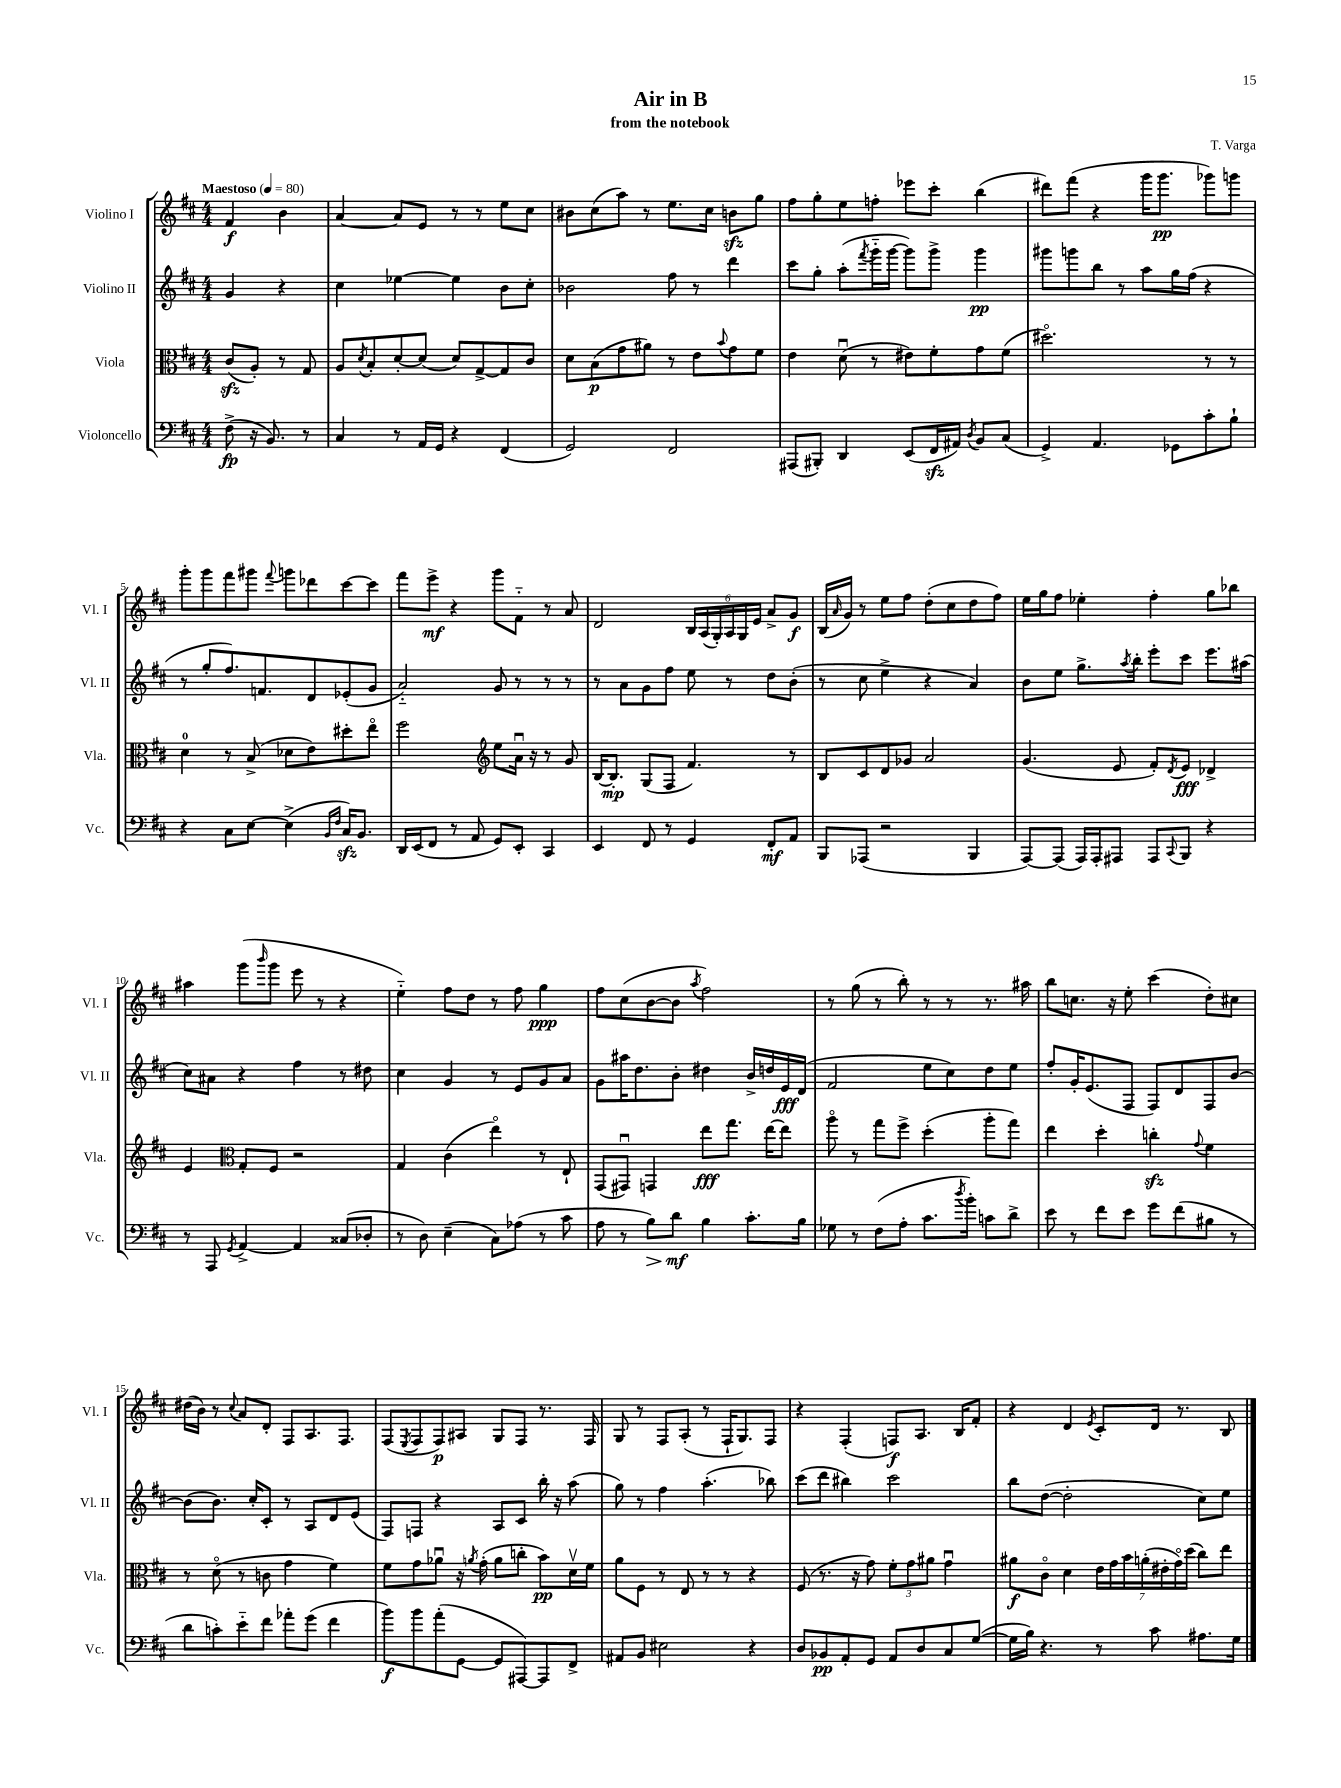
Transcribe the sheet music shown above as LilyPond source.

\header { title = "Air in B" composer = "T. Varga" subtitle = "from the notebook" }
<<
\new StaffGroup <<
\new Staff = "s0" \with { instrumentName = "Violino I" shortInstrumentName = "Vl. I" } {
    \clef treble \key d \major \numericTimeSignature \time 4/4 \partial 2 \tempo "Maestoso" 4 = 80
    fis'4\f b'4 |
    a'4~ a'8 e'8 r8 r8 e''8 cis''8 |
    bis'8 cis''8( a''8) r8 e''8. cis''16 b'8\sfz g''8 |
    fis''8 g''8-. e''8 f''8-. ees'''8 cis'''8-. b''4( |
    dis'''8) fis'''8( r4 g'''16 g'''8.\pp ges'''8) g'''8 |
    g'''8-. g'''8 fis'''8 gis'''8 \appoggiatura { fis'''8 } g'''8 des'''8 cis'''8~ cis'''8 |
    fis'''8 e'''8->\mf r4 g'''8 fis'8-_ r8 a'8 |
    d'2 \tuplet 6/4 { b16 a16( g16-.) a16 g16 e'16 } a'8-> g'8\f |
    b16( \grace { a'16 } g'16) r8 e''8 fis''8 d''8-.( cis''8 d''8 fis''8) |
    e''16 g''16 fis''8 ees''4-. fis''4-. g''8 bes''8 |
    ais''4 g'''8( \grace { b'''16 } g'''8 e'''8 r8 r4 |
    e''4-_) fis''8 d''8 r8 fis''8 g''4\ppp |
    fis''8 cis''8( b'8~ b'8 \acciaccatura { a''8 } fis''2) |
    r8 g''8( r8 b''8-.) r8 r8 r8. ais''16 |
    b''8 c''8. r16 e''8-. cis'''4( d''8-.) cis''8 |
    dis''16( b'16) r8 \appoggiatura { cis''8 } a'8 d'8-. fis8 a8. fis8. |
    fis8( \acciaccatura { e8 } fis8 fis8\p) ais8 g8 fis8 r8. fis16 |
    g8 r8 fis8 a8-.( r8 fis16-! g8.) fis8 |
    r4 fis4-.( f8\f) a8. b16 fis'8-. |
    r4 d'4 \acciaccatura { e'8 } cis'8-. d'16 r8. b8 \bar "|." |
}
\new Staff = "s1" \with { instrumentName = "Violino II" shortInstrumentName = "Vl. II" } {
    \clef treble \key d \major \numericTimeSignature \time 4/4 \partial 2
    g'4 r4 |
    cis''4 ees''4~ ees''4 b'8 cis''8-. |
    bes'2 fis''8 r8 d'''4 |
    cis'''8 g''8-. a''8-.( \acciaccatura { fis'''8 } g'''16-_ g'''16~ g'''8) g'''8-> g'''4\pp |
    gis'''8 g'''8 b''8 r8 a''8 g''16 fis''16( r4 |
    r8 g''8-. fis''8.) f'8. d'8 ees'8-.( g'8 |
    a'2-_) g'8 r8 r8 r8 |
    r8 a'8 g'8 fis''8 e''8 r8 d''8 b'8-.( |
    r8 cis''8 e''4-> r4 a'4) |
    b'8 e''8 g''8.-> \acciaccatura { a''8 } b''16-. e'''8-. cis'''8 e'''8. ais''16( |
    cis''8) ais'8 r4 fis''4 r8 dis''8 |
    cis''4 g'4 r8 e'8 g'8 a'8 |
    g'8 ais''16 d''8. b'8-. dis''4 b'16-> d''16 e'16\fff d'16( |
    fis'2 e''8 cis''8) d''8 e''8 |
    fis''8-. g'16-. e'8.( fis8 fis8) d'8 fis8 b'8~ |
    b'8( b'8.) cis''16-. cis'8-. r8 a8 d'8 e'8( |
    fis8) f8 r4 a8 cis'8 b''16-. r16 a''8( |
    g''8) r8 fis''4 a''4.-.( bes''8) |
    cis'''8( d'''8 bis''4) cis'''2 |
    b''8 d''8~( d''2-. cis''8) e''8 \bar "|." |
}
\new Staff = "s2" \with { instrumentName = "Viola" shortInstrumentName = "Vla." } {
    \clef alto \key d \major \numericTimeSignature \time 4/4 \partial 2
    cis'8\sfz( a8-.) r8 g8 |
    a8 \acciaccatura { d'8 } b8-. d'8~-. d'8( d'8) g8~-> g8 cis'8 |
    d'8 b8\p( g'8 ais'8) r8 e'8 \appoggiatura { b'8 } g'8 fis'8 |
    e'4 d'8\downbow( r8 eis'8) fis'8-. g'8 fis'8( |
    dis''2.\flageolet) r8 r8 |
    d'4-0 r8 b8->( des'8 e'8) dis''8-. e''8\flageolet |
    fis''2 \clef treble e''8 a'16\downbow r16 r8 g'8 |
    b16~ b8.-.\mp g8( fis8 fis'4.) r8 |
    b8 cis'8 d'8 ges'8 a'2 |
    g'4.( e'8 fis'8-.) \acciaccatura { d'8 } e'8\fff des'4-> |
    e'4 \clef alto g8-. fis8 r2 |
    g4 cis'4( e''4\flageolet) r8 e8-! |
    g,8( gis,8\downbow) g,4 e''8\fff g''8. e''16~ e''8 |
    a''8\flageolet r8 g''8 fis''8-> d''4-.( a''8-. g''8) |
    e''4 d''4-. c''4-.\sfz \appoggiatura { g'8 } fis'4 |
    r8 d'8\flageolet( r8 c'8 g'4 fis'4) |
    fis'8 g'8 aes'8\downbow r16 \acciaccatura { a'8 } g'16-.( a'8 c''8-. b'8\pp) d'16\upbow fis'16 |
    a'8 fis8 r8 e8 r8 r8 r4 |
    fis8( r8. r16 g'8) \tuplet 3/2 { fis'8-. g'8 ais'8 } g'4\downbow |
    ais'8\f cis'8\flageolet d'4 \tuplet 7/4 { e'16 g'16 b'16 a'16-.( eis'16-. g'16\flageolet) d''16( } cis''8) e''8 \bar "|." |
}
\new Staff = "s3" \with { instrumentName = "Violoncello" shortInstrumentName = "Vc." } {
    \clef bass \key d \major \numericTimeSignature \time 4/4 \partial 2
    fis8->\fp( r16 b,8.) r8 |
    cis4 r8 a,16 g,16 r4 fis,4( |
    g,2) fis,2 |
    ais,,8( bis,,8-.) d,4 e,8( fis,16\sfz ais,16) \acciaccatura { d8 } b,8 cis8( |
    g,4->) a,4. ges,8 cis'8-. b8-! |
    r4 cis8 e8~ e4->( \grace { b,16 fis16 } cis16\sfz) b,8. |
    d,16 e,16( fis,8 r8 a,8 g,8) e,8-. cis,4 |
    e,4 fis,8 r8 g,4 fis,8-.\mf a,8 |
    b,,8 aes,,8( r2 b,,4 |
    a,,8~) a,,8( a,,16) a,,16-. ais,,8 ais,,8 \appoggiatura { cis,8 } b,,8 r4 |
    r8 a,,8 \acciaccatura { g,8 } a,4~-> a,4 cisis8( des8-. |
    r8 d8) e4--( cis8) aes8( r8 cis'8 |
    a8 r8 b8\>) d'8\mf\! b4 cis'8.-. b16 |
    ges8 r8 fis8( a8-. cis'8. \acciaccatura { d''8 } b'16-.) c'8 d'8-> |
    e'8 r8 fis'8 e'8 g'8 fis'8( bis8 r8 |
    d'8 c'8-.) e'8-_ fis'8 aes'8-. g'8( fis'4 |
    b'8\f) b'8 a'8-.( g,8~ g,8 ais,,8~) ais,,8 fis,8-> |
    ais,8 b,8 eis2 r4 |
    d8 bes,8\pp a,8-. g,8 a,8 d8 cis8 g8~( |
    g16 b16) r4. r8 cis'8 ais8. g16 \bar "|." |
}
>>
>>
